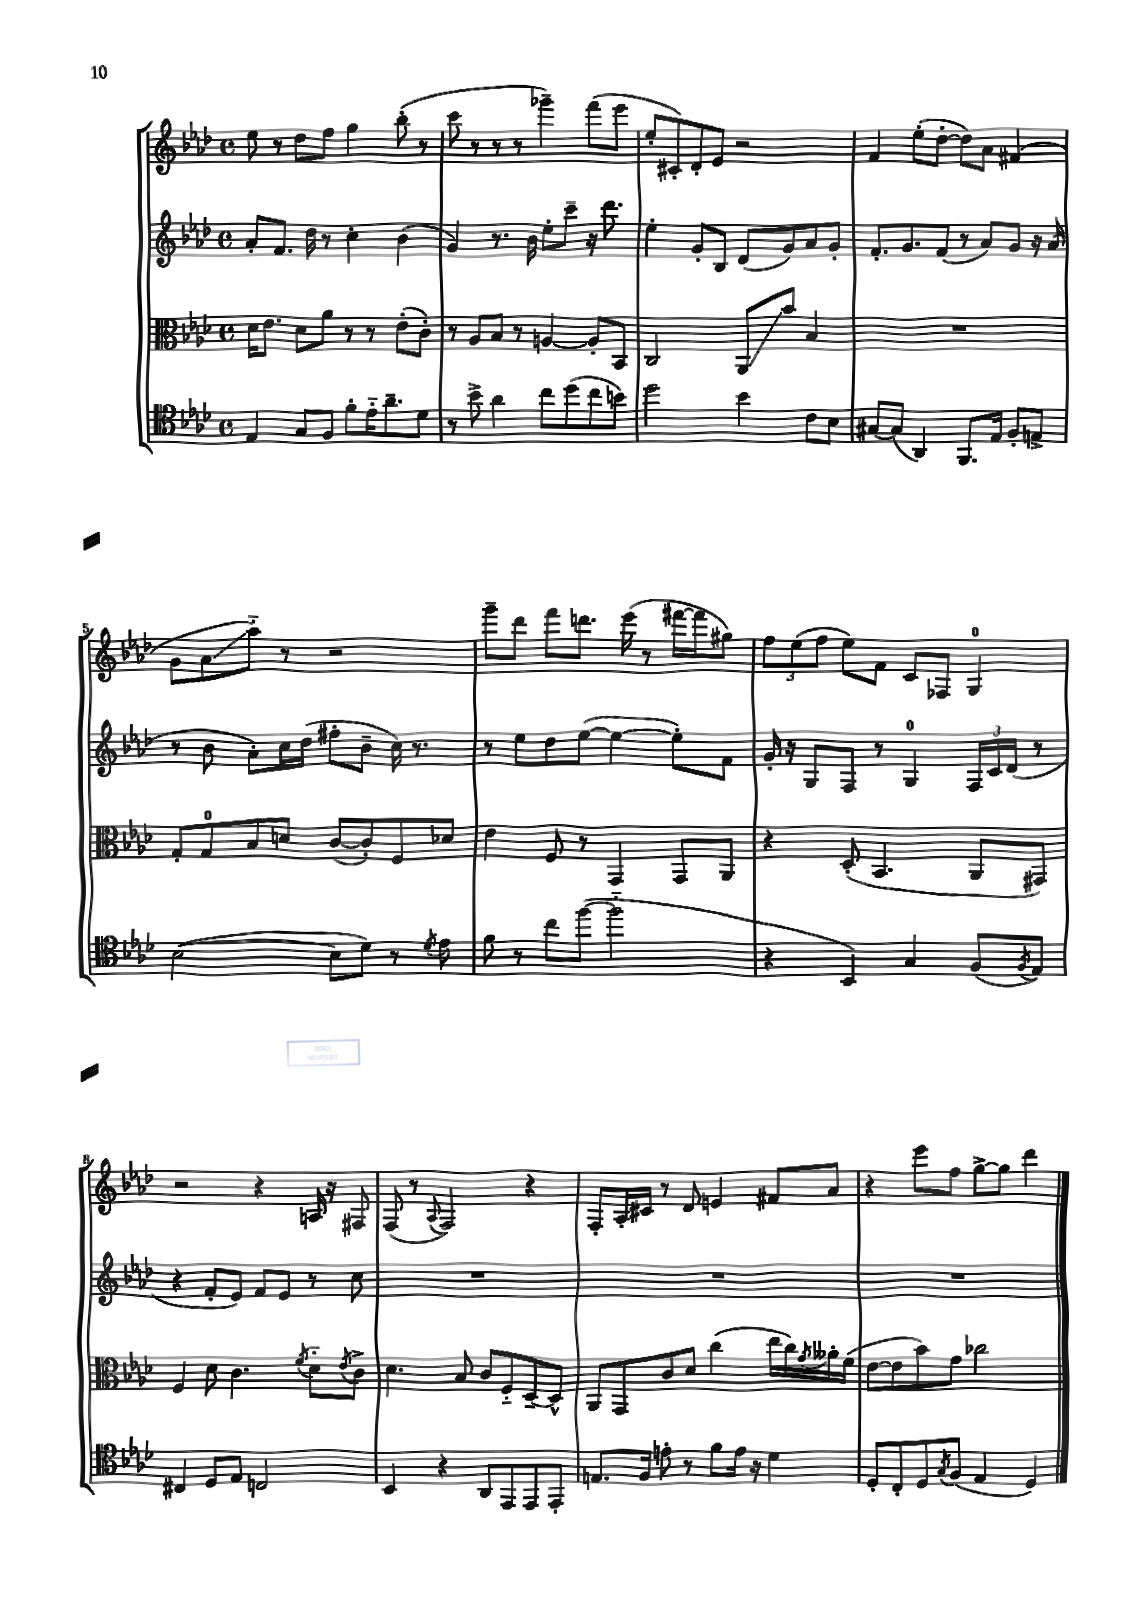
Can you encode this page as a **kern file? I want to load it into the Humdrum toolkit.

**kern	**kern	**kern	**kern
*staff4	*staff3	*staff2	*staff1
*clefC4	*clefC3	*clefG2	*clefG2
*k[b-e-a-d-]	*k[b-e-a-d-]	*k[b-e-a-d-]	*k[b-e-a-d-]
*M4/4	*M4/4	*M4/4	*M4/4
*met(c)	*met(c)	*met(c)	*met(c)
4E-	16d-	8a-'	8ee-
.	8.e-	.	.
.	.	8.f	8r
8G	8d-	.	8dd-
.	.	16dd-	.
8F	8a-	8r	8ff
8f'	8r	4cc'	4gg
16e-'~	8r	.	.
8.a-~	.	.	.
.	(8e-'	(4b-	(8bb-'
8d-	8c')	.	8r
=	=	=	=
8r	8r	4g)	8ccc
8b-^	8A-	.	8r
4a-	8B-	8.r	8r
.	8r	.	8r
.	.	16b-	.
8cc	[4A	8ee-'	4ggg-~)
(8dd-	.	8ccc~	.
8cc	8A']	16r	(8fff
.	.	8.ddd-	.
8b)	8BB-	.	8eee-
=	=	=	=
2dd-	2C	4ee-'	8ee-'
.	.	.	8c#')
.	.	8g'	8d-'
.	.	8B-	8e-
4b-	8AA-	(8d-	2r
.	8b-	8g)	.
8c	4B-	8a-	.
8B-	.	8g'	.
=	=	=	=
[8G#	1r	8.f'	4f
(8G#]	.	.	.
.	.	8.g	.
4AA-)	.	.	(8ee-'
.	.	(8f	[8dd-'
8.FF	.	8r	8dd-])
.	.	8a-)	8a-
16E-	.	.	.
8F'	.	8g	(4f#
8E^	.	16r	.
.	.	(16a-	.
=	=	=	=
([2B-	8G'	8r	8g
.	8G	8b-	8a-
.	8B-	8a-')	8aa-'~)
.	8d	16cc	8r
.	.	(16dd-	.
8B-]	([8c	8ff#'	2r
8d-)	8c'])	8b-~	.
8r	8F	16cc)	.
.	.	8.r	.
8qd-	.	.	.
8e-	8d-	.	.
=	=	=	=
8f	4e-	8r	8ggg~
8r	.	8ee-	8ddd-
8cc	8F	8dd-	8fff
([8ff	8r	([8ee-	8.ddd
2ff'~]	4GG	4ee-_	.
.	.	.	(16eee-
.	.	.	8r
.	8GG	8ee-'])	[16fff#
.	.	.	16fff#]
.	8AA-	8f	8gg#)
=	=	=	=
4r	4r	16g'	12ff
.	.	16r	.
.	.	.	(12ee-
.	.	8G	.
.	.	.	12ff
4BB-)	(8D-'	8F	8ee-)
.	4.BB-	8r	8f
4G	.	4G	8c
.	.	.	8F-
(8F	8AA-	24F	4G
.	.	24c	.
.	.	(24d-	.
8qF	.	.	.
8E-)	8GG#)	8r	.
=	=	=	=
4C#	4F	4r	2r
8D-	8d-	8f'	.
8E-	4.c	8e-)	.
2C	.	8f	4r
.	.	8e-	.
.	8qf	.	.
.	8d-'~	8r	16A
.	.	.	16r
.	8qe-	.	.
.	8c^	8cc	8F#
=	=	=	=
4BB-	4.d-	1r	(8F
.	.	.	8r
.	.	.	8qqA-
4r	.	.	2F)
.	8B-	.	.
8AA-	8c	.	.
8EE-	8F'~	.	.
8EE-	[8D-~	.	4r
8EE-'	8D-^^]	.	.
=	=	=	=
8.E	8AA-	1r	8F'
.	8GG	.	16A-'
16F	.	.	16c#
8e'	8c	.	8r
8r	8d-	.	8d-
8f	(4cc	.	4e
16e	.	.	.
16r	.	.	.
4d-	16ee-	.	8f#
.	16cc)	.	.
.	8qg	.	.
.	16a--'	.	8a-
.	(16f	.	.
=	=	=	=
8D-'	[8e-	1r	4r
8C'	8e-]	.	.
8D-	8b-)	.	8eee-
8qG	.	.	.
(8F	8g	.	8ff
4E-	2cc-	.	[8gg^
.	.	.	8gg]
4D-)	.	.	4ddd-
==	==	==	==
*-	*-	*-	*-
